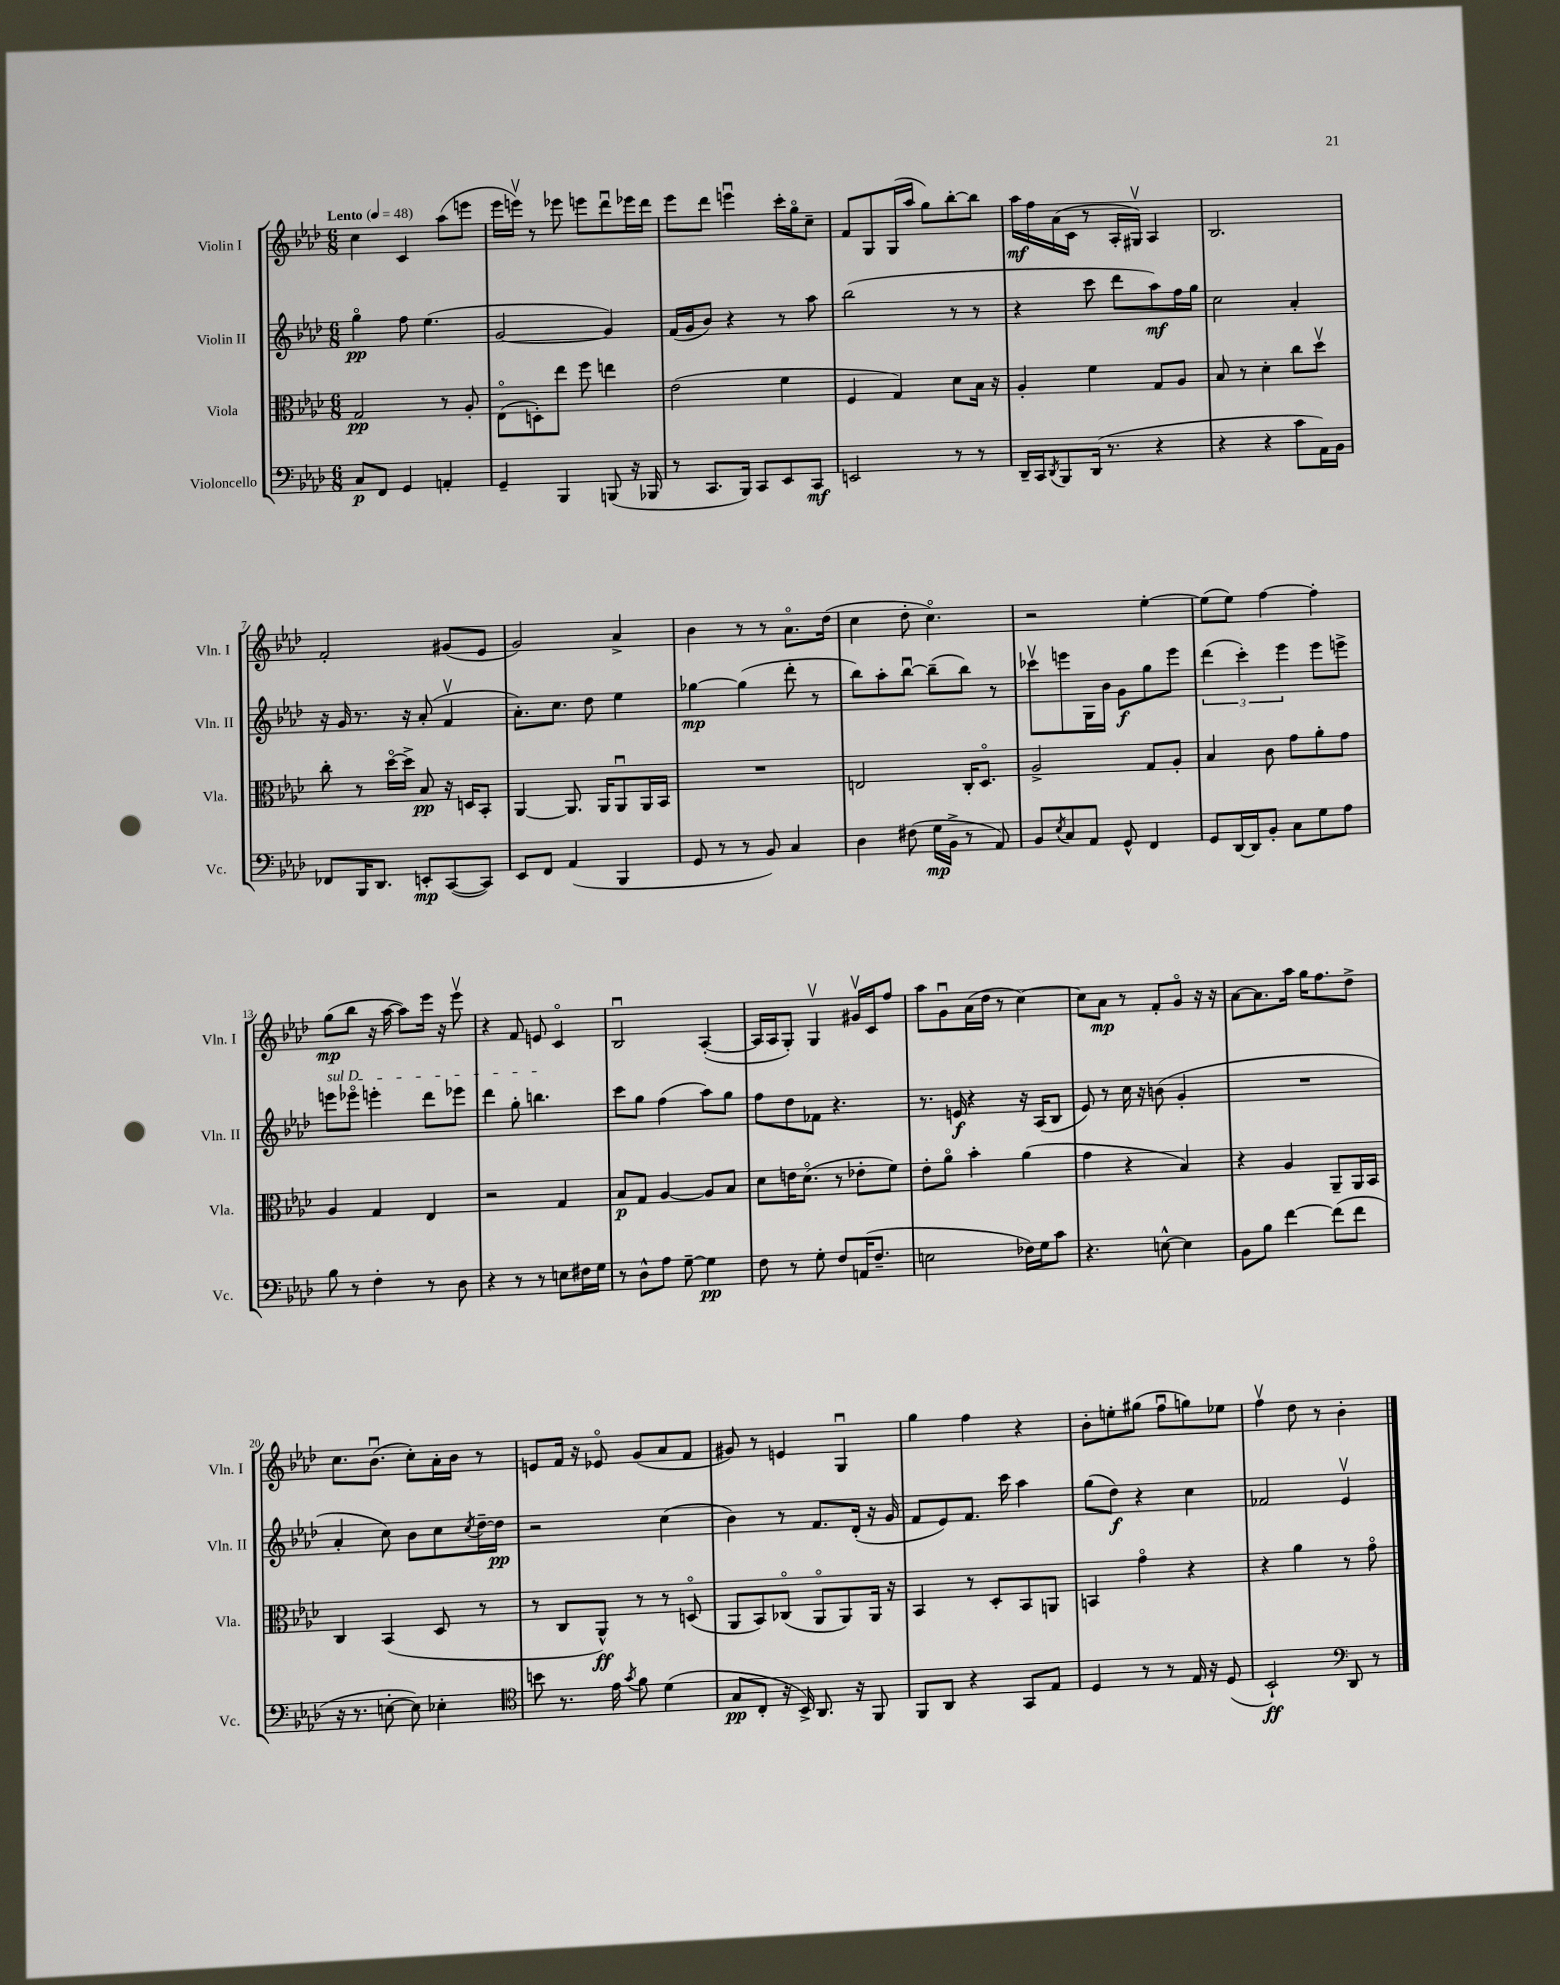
<<
\new StaffGroup <<
\new Staff = "s0" \with { instrumentName = "Violin I" shortInstrumentName = "Vln. I" } {
    \clef treble \key aes \major \numericTimeSignature \time 6/8 \tempo "Lento" 4 = 48
    c''4 c'4 aes''8( e'''8 |
    ees'''16 e'''16\upbow) r8 ees'''8 e'''8 des'''8\downbow ees'''16 des'''16 |
    ees'''8 des'''8 e'''4\downbow c'''16-. g''16\flageolet c''8-- |
    f'8 g8 g16( aes''16 g''8) bes''8~-. bes''8 |
    aes''16\mf f''16 aes'16( c'16 r8 aes16-. gis16\upbow) aes4 |
    bes2. |
    f'2-. gis'8( ees'8 |
    g'2) aes'4-> |
    bes'4 r8 r8 aes'8.\flageolet des''16( |
    c''4 des''8-. c''4.\flageolet) |
    r2 ees''4~-. |
    ees''8( ees''8) f''4~ f''4-. |
    g''8\mp( bes''8 r16 aes''16~ aes''8) ees'''16 r16 ees'''8\upbow |
    r4 f'8 e'8 c'4\flageolet |
    bes2\downbow aes4~-.( |
    aes16 aes16 g8-.) g4\upbow gis'16\upbow c'16 f''8 |
    aes''8 g'8\downbow aes'16( des''16 r8 c''4~) |
    c''8 aes'8\mp r8 f'8-. g'8\flageolet r16 r16 |
    aes'8~ aes'8. aes''16 g''16 f''8. des''8-> |
    c''8. bes'8.\downbow( c''8-.) aes'16-. bes'16 r8 |
    e'8 f'16 r16 ees'8\flageolet g'8( aes'8 f'8 |
    gis'8) r8 e'4 g4\downbow |
    g''4 f''4 r4 |
    bes'8-. e''8-. gis''8( f''8\downbow g''8) ees''8 |
    f''4\upbow des''8 r8 bes'4-. \bar "|." |
}
\new Staff = "s1" \with { instrumentName = "Violin II" shortInstrumentName = "Vln. II" } {
    \clef treble \key aes \major \numericTimeSignature \time 6/8
    g''4\flageolet\pp f''8 ees''4.( |
    g'2~ g'4) |
    f'16( g'16 bes'8) r4 r8 aes''8 |
    bes''2( r8 r8 |
    r4 c'''8 des'''8 aes''8\mf) f''16 g''16 |
    c''2 aes'4-. |
    r16 g'16 r8. r16 aes'8-.( f'4\upbow |
    aes'8.-.) c''8. des''8 ees''4 |
    ges''4~\mp ges''4( des'''8-. r8 |
    bes''8) aes''8-. bes''8~\downbow bes''8--( bes''8) r8 |
    ces'''8\upbow e'''8 g16 bes'16 g'8\f g''8 e'''8 |
    \tuplet 3/2 { des'''4( c'''4-.) ees'''4 } ees'''8 e'''8-> |
    \once \override TextSpanner.bound-details.left.text = \markup { \italic "sul D" } e'''8\startTextSpan ees'''8\flageolet e'''4-. des'''8 ees'''8 |
    des'''4 g''8-. b''4.\stopTextSpan |
    c'''8 g''8 f''4( aes''8) g''8 |
    f''8 des''8 fes'8 r4. |
    r8. e'16\f r4 r16 aes16( bes8 |
    ees'8) r8 c''16 r16 b'8( g'4-. |
    R2. |
    aes'4-. c''8) bes'8 c''8 \acciaccatura { c''8 } des''16~-- des''16\pp |
    r2 c''4( |
    bes'4) r8 f'8. des'16-.( r16 g'16 |
    f'8 ees'8) f'8. c'''16 aes''4 |
    g''8( des''8\f) r4 c''4 |
    fes'2 ees'4\upbow \bar "|." |
}
\new Staff = "s2" \with { instrumentName = "Viola" shortInstrumentName = "Vla." } {
    \clef alto \key aes \major \numericTimeSignature \time 6/8
    g2\pp r8 aes8-. |
    ees8\flageolet( d8-.) ees''8 f''8 e''4 |
    ees'2( f'4 |
    f4 g4) des'8 bes16 r16 |
    aes4-. f'4 g8 aes8 |
    bes8 r8 des'4-. c''8 des''8\upbow |
    c''8-. r8 des''16~\flageolet des''16-> bes8\pp r16 d16 bes,8-. |
    aes,4~ aes,8. aes,16 aes,8\downbow aes,16 bes,16 |
    R2. |
    e2 c16-. des8.\flageolet |
    aes2-> g8 aes8-. |
    bes4 c'8 g'8 aes'8-. g'8 |
    aes4 g4 ees4 |
    r2 g4 |
    bes8\p g8 aes4~ aes8 bes8 |
    des'8 e'16 des'8.\flageolet( r8 ees'8-. f'8) |
    ees'8-. aes'8\flageolet bes'4-. aes'4( |
    g'4 r4 bes4) |
    r4 aes4 aes,8-- aes,16 bes,16 |
    c4 bes,4( des8 r8 |
    r8 c8 aes,8-^\ff) r8 r8 d8\flageolet( |
    aes,8 bes,8) ces8\flageolet( aes,8\flageolet aes,8) aes,16 r16 |
    bes,4 r8 des8-. bes,8 a,8 |
    b,4 g'4\flageolet r4 |
    r4 aes'4 r8 g'8\flageolet \bar "|." |
}
\new Staff = "s3" \with { instrumentName = "Violoncello" shortInstrumentName = "Vc." } {
    \clef bass \key aes \major \numericTimeSignature \time 6/8
    c8\p f,8 g,4 a,4-. |
    g,4-- bes,,4 b,,8( r16 bes,,16 |
    r8 c,8. bes,,16) c,8 ees,8 c,8\mf |
    e,2 r8 r8 |
    des,16-- c,16 \acciaccatura { des,8 } bes,,8 des,16( r8. r4 |
    r4 r4 c'8 aes,16) bes,16 |
    fes,8 bes,,16 des,8. e,8-.\mp c,8~( c,8) |
    ees,8 f,8 aes,4( bes,,4 |
    g,8 r8 r8 bes,8) c4 |
    des4 fis8( g16\mp bes,16-> r8 aes,8) |
    bes,8 \acciaccatura { ees8 } c8 aes,8 g,8-^ f,4 |
    g,8 des,16~ des,16 bes,8-. c8 g8 aes8 |
    bes8 r8 f4-. r8 des8 |
    r4 r8 r8 e8 fis16 g16 |
    r8 des8-^ aes8 g8~-- g4\pp |
    f8 r8 g8-. f8 a,16( f8.-- |
    e2 fes16) g16 c'8 |
    r4. e8~-^ e4 |
    bes,8 bes8 f'4~ f'8( f'8 |
    r16 r8. e8~-. e8) ees4-. |
    \clef tenor b'8 r8. ees'16 \acciaccatura { g'8 } f'8 des'4( |
    g8\pp c8-. r16 bes,16->) aes,8. r16 f,8 |
    f,8 aes,8 r4 g,8 ees8 |
    des4 r8 r8 ees16 r16 des8( |
    bes,2-!\ff) \clef bass des,8 r8 \bar "|." |
}
>>
>>
